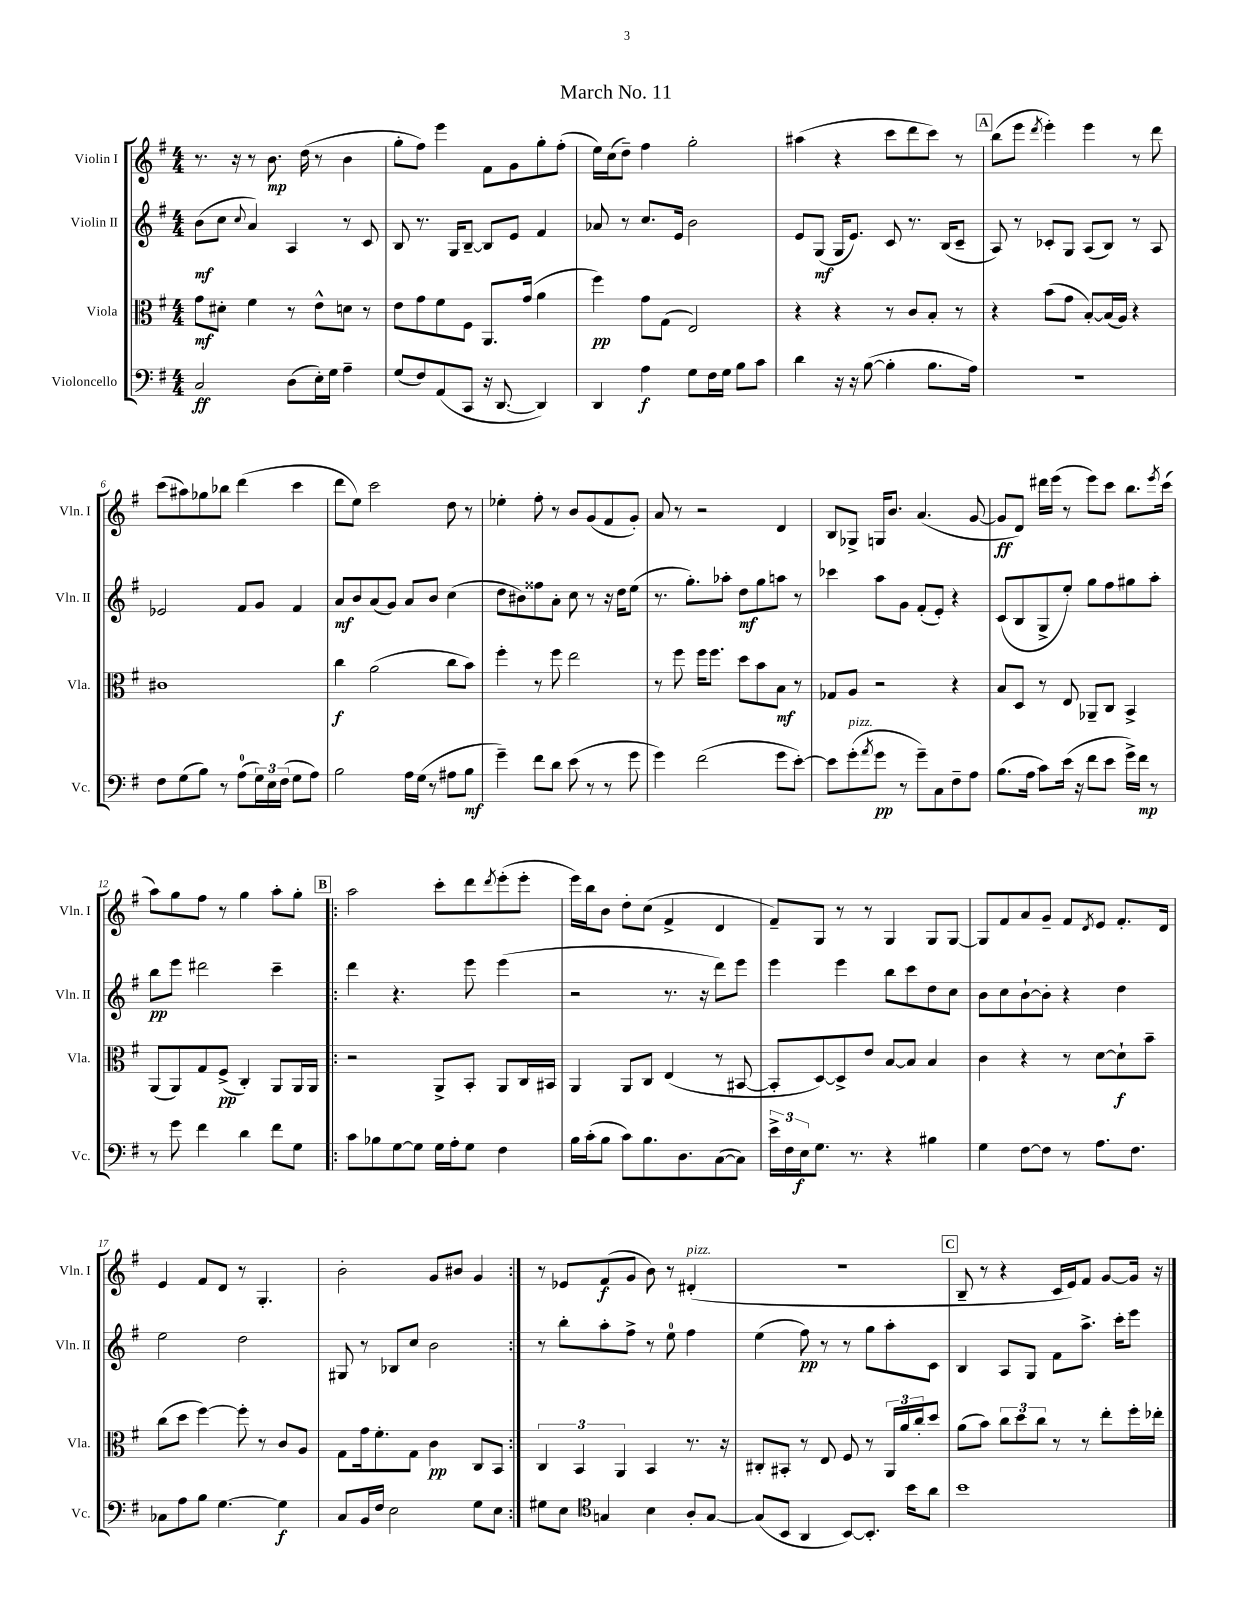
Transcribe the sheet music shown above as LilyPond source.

\header { title = "March No. 11" }
<<
\new StaffGroup <<
\new Staff = "s0" \with { instrumentName = "Violin I" shortInstrumentName = "Vln. I" } {
    \clef treble \key g \major \numericTimeSignature \time 4/4
    r8. r16 r8 b'8.\mp d''16( r8 b'4 |
    g''8-. fis''8) e'''4 fis'8 g'8 g''8-. fis''8-.( |
    e''16) c''16( d''8--) fis''4 g''2-. |
    ais''4( r4 c'''8 d'''8 c'''8) r8 |
    \mark \markup { \box "A" } b''8( e'''8 \acciaccatura { d'''8 } e'''4-.) e'''4 r8 d'''8 |
    c'''8( ais''8) ges''8 bes''8 d'''4( c'''4 |
    d'''8 e''8) c'''2 d''8 r8 |
    ees''4-. fis''8-. r8 b'8 g'8( fis'8 g'8-.) |
    a'8 r8 r2 d'4 |
    b8 ges8-> g16 b'8. a'4.( g'8~ |
    g'8\ff d'8) dis'''16 e'''16( r8 e'''8) c'''8 b''8. \acciaccatura { e'''8 } c'''16( |
    a''8) g''8 fis''8 r8 g''4 a''8-. g''8-. |
    \repeat volta 2 { \mark \markup { \box "B" } a''2 c'''8-. d'''8 \acciaccatura { d'''8 } e'''8-.( e'''8-. |
    e'''16) b''16 b'8 d''8-. c''8( fis'4-> d'4 |
    fis'8--) g8 r8 r8 g4 g8 g8~ |
    g8 fis'8 a'8 g'8-- fis'8 \acciaccatura { d'8 } e'8 fis'8.-. d'16 |
    e'4 fis'8 d'8 r8 g4.-. |
    b'2-. g'8 bis'8 g'4 | }
    r8 ees'8 fis'8\f( g'8 b'8) r8 dis'4-.^\markup { \italic "pizz." }( |
    R1 |
    \mark \markup { \box "C" } b8-- r8 r4 c'16 e'16) fis'8 g'8~ g'16 r16 \bar "|." |
}
\new Staff = "s1" \with { instrumentName = "Violin II" shortInstrumentName = "Vln. II" } {
    \clef treble \key g \major \numericTimeSignature \time 4/4
    b'8\mf( c''8 \appoggiatura { c''8 } a'4) a4 r8 c'8 |
    b8 r8. g16 b8~-- b8 e'8 fis'4 |
    aes'8 r8 c''8. e'16 b'2 |
    e'8 g8\mf( g16 e'8.) c'8 r8. b16( c'8-- |
    \mark \markup { \box "A" } a8) r8 ces'8-. g8 a8( b8) r8 a8 |
    ees'2 fis'8 g'8 fis'4 |
    a'8\mf b'8 a'8( g'8) a'8 b'8 c''4( |
    d''8 bis'8) fisis''8 a'8-. c''8 r8 r16 d''16 e''8( |
    r8. g''8.-.) aes''8-. d''8\mf g''8 a''8 r8 |
    ces'''4 a''8 g'8 fis'8-.( e'8-.) r4 |
    c'8( b8 g8-> e''8-.) g''8 fis''8 gis''8 a''8-. |
    b''8\pp e'''8 dis'''2 c'''4-- |
    \repeat volta 2 { \mark \markup { \box "B" } d'''4 r4. e'''8 e'''4( |
    r2 r8. r16 d'''8) e'''8 |
    e'''4 e'''4 b''8 c'''8 d''8 c''8 |
    b'8 c''8 b'8~-! b'8-. r4 d''4 |
    e''2 d''2 |
    gis8 r8 bes8 c''8 b'2 | }
    r8 b''8-. a''8-. fis''8-> r8 e''8-0 fis''4 |
    e''4( fis''8\pp) r8 r8 g''8 a''8-. c'8 |
    \mark \markup { \box "C" } b4 a8 g8 fis'8 a''8.-> c'''16-. e'''8 \bar "|." |
}
\new Staff = "s2" \with { instrumentName = "Viola" shortInstrumentName = "Vla." } {
    \clef alto \key g \major \numericTimeSignature \time 4/4
    g'8\mf dis'8-. fis'4 r8 e'8-^ d'8 r8 |
    e'8 g'8 fis'8 fis8 a,8. g'16( a'4 |
    fis''4\pp) g'8 g8( e2) |
    r4 r4 r8 c'8 b8-. r8 |
    \mark \markup { \box "A" } r4 b'8( g'8 b8~-.) b16( a16) r4 |
    cis'1 |
    c''4\f a'2( c''8 b'8) |
    fis''4-. r8 fis''8 e''2 |
    r8 fis''8 fis''16 fis''8. d''8 b'8 b8\mf r8 |
    ges8 a8 r2 r4 |
    b8 d8 r8 e8 aes,8-- c8 b,4-> |
    a,8( a,8) g8 fis8->\pp( c4-.) a,8 a,16 a,16 |
    \repeat volta 2 { \mark \markup { \box "B" } r2 a,8-> b,8-. a,8 c16 bis,16 |
    a,4 a,8 c8 e4( r8 bis,8~ |
    bis,8-. d8~) d8-> e'8 b8~ b8 b4 |
    c'4 r4 r8 d'8~ d'8-!\f b'8-- |
    c''8( d''8 fis''4~) fis''8-. r8 c'8 a8 |
    g8 g'16 fis'8.-. g8 c'4\pp c8 b,8 | }
    \tuplet 3/2 { c4 b,4 a,4 } b,4 r8. r16 |
    cis8-. bis,8-. r8 e8 fis8 r8 \tuplet 3/2 { a,16 a'16 c''16-. } d''8 |
    \mark \markup { \box "C" } a'8( b'8) \tuplet 3/2 { c''8 d''8 c''8 } r8 r8 e''8-. fis''16-. ees''16-. \bar "|." |
}
\new Staff = "s3" \with { instrumentName = "Violoncello" shortInstrumentName = "Vc." } {
    \clef bass \key g \major \numericTimeSignature \time 4/4
    c2\ff d8( e16-.) g16 a4-- |
    g8( fis8) a,8( c,8 r16 d,8.~ d,4) |
    d,4 a4\f g8 fis16 g16 b8 c'8 |
    d'4 r16 r16 b8~( b4-. b8. a16) |
    \mark \markup { \box "A" } R1 |
    fis8 g8( b8) r8 a8-0( \tuplet 3/2 { g16) e16 fis16( } g8 a8) |
    b2 a16 g16( r8 ais8 b8\mf |
    g'4--) fis'8 d'8 e'8( r8 r8 g'8 |
    g'4) fis'2( g'8 e'8~-.) |
    e'8 g'8-.^\markup { \italic "pizz." }( \acciaccatura { a'8 } g'8\pp r8 g'8--) c8 fis8-- a8 |
    b8.( a16 c'8) e'16( r16 fis'8 e'8 g'16->) fis'16\mp r8 |
    r8 g'8 fis'4 d'4 fis'8 g8 |
    \repeat volta 2 { \mark \markup { \box "B" } c'8 bes8 g8~ g8 g16 a16-. g8 fis4 |
    b16 c'16-.( b8 c'8) b8. d8. c8~( c8) |
    \tuplet 3/2 { e'16-> fis16 e16\f } g8. r8. r4 bis4 |
    g4 fis8~ fis8 r8 a8. fis8. |
    ces8 a8 b8 g4.~ g4\f |
    c8 b,16 fis16 e2 g8 e8 | }
    gis8 e8 \clef tenor g4 b4 a8-. g8~ |
    g8( b,8 a,4 b,8~) b,8.-. b'16 a'8 |
    \mark \markup { \box "C" } b'1 \bar "|." |
}
>>
>>
